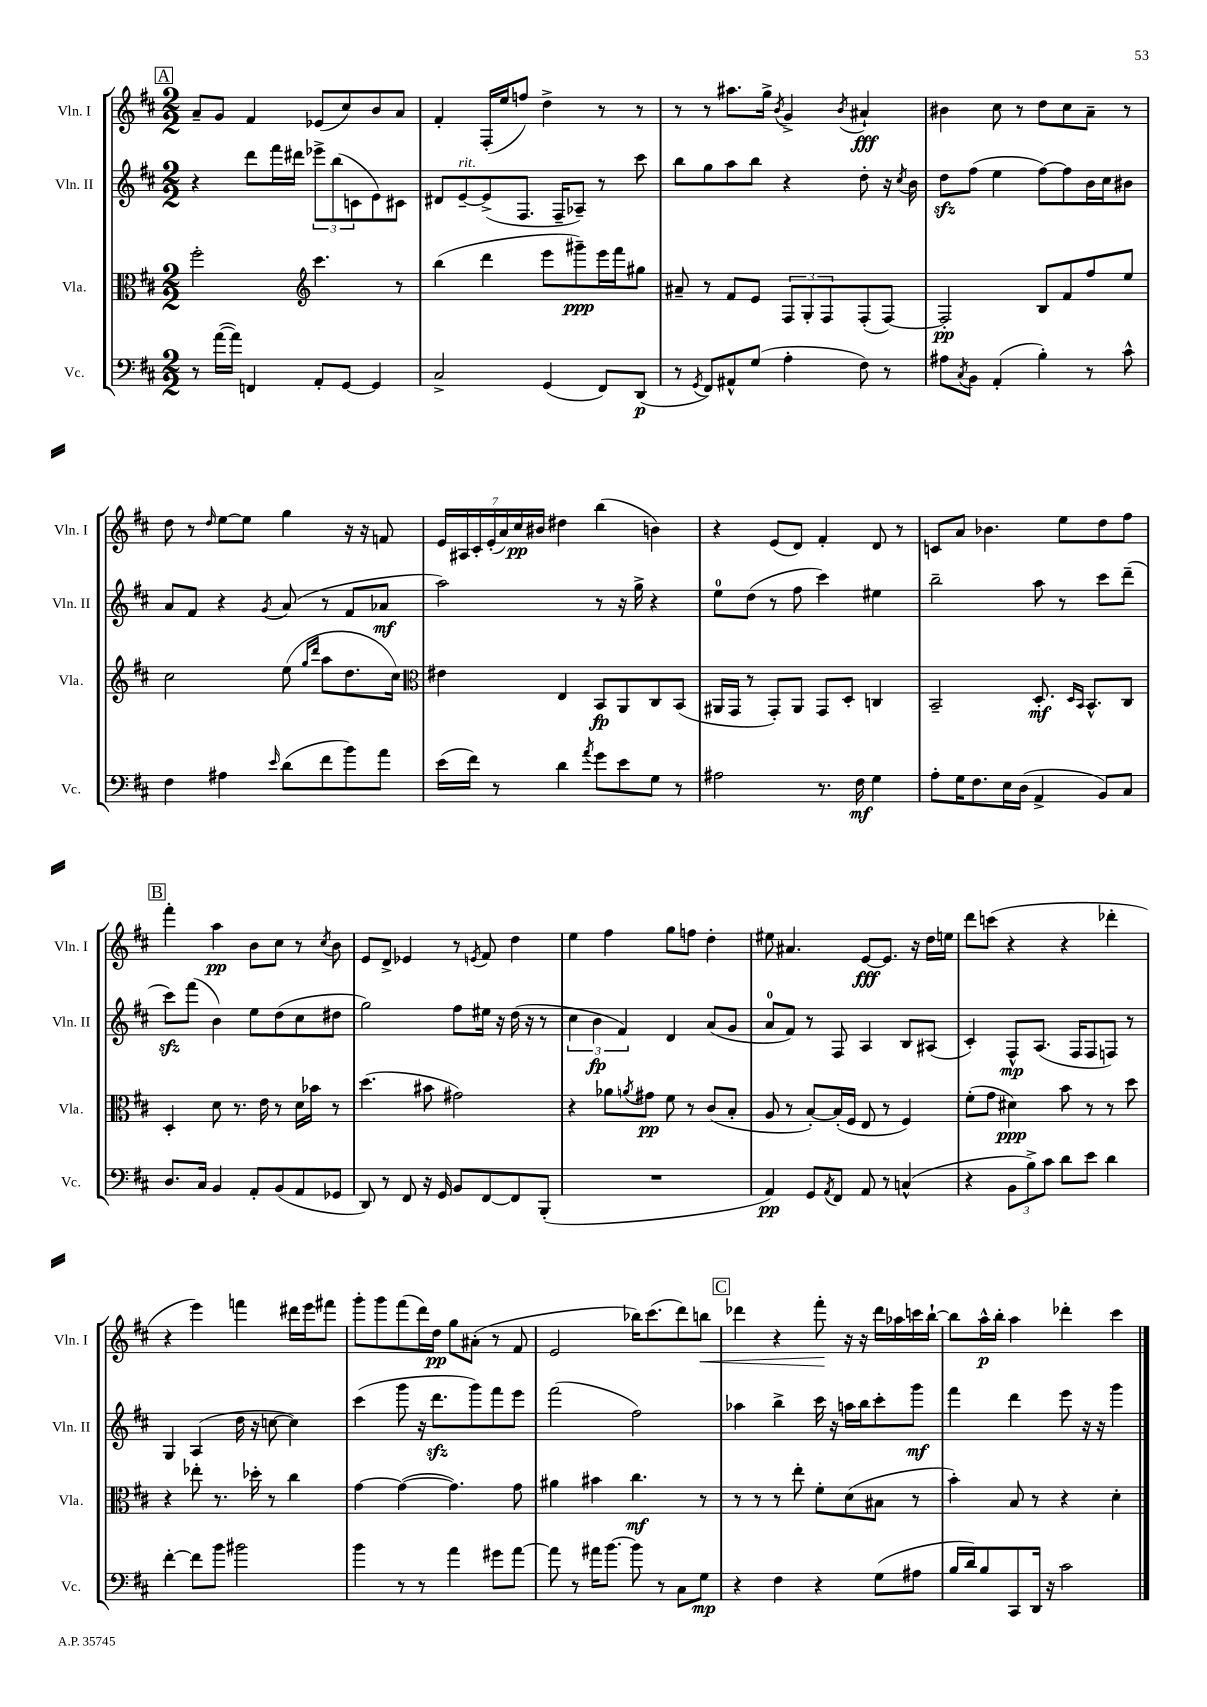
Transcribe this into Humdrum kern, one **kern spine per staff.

**kern	**dynam	**kern	**dynam	**kern	**dynam	**kern	**dynam
*part4	*part4	*part3	*part3	*part2	*part2	*part1	*part1
*staff4	*staff4	*staff3	*staff3	*staff2	*staff2	*staff1	*staff1
*I"Vc.	*	*I"Vla.	*	*I"Vln. II	*	*I"Vln. I	*
*I'Vc.	*	*I'Vla.	*	*I'Vln. II	*	*I'Vln. I	*
*clefF4	*	*clefC3	*	*clefG2	*	*clefG2	*
*k[f#c#]	*	*k[f#c#]	*	*k[f#c#]	*	*k[f#c#]	*
*M2/2	*	*M2/2	*	*M2/2	*	*M2/2	*
!!LO:REH:place=s1:t=A
=5	=5	=5	=5	=5	=5	=5	=5
8r	.	2ff#'\	.	4r	.	8a~/L	.
([16a\LL	.	.	.	.	.	8g/J	.
16a\JJ])	.	.	.	.	.	.	.
4FFn/	.	.	.	8ddd\L	.	4f#/	.
.	.	.	.	16fff#\L	.	.	.
.	.	.	.	16ddd#X\JJ	.	.	.
*	*	*clefG2	*	*	*	*	*
8AA'/L	.	4.ccc#\	.	12eee-X^\L	.	(8e-X/L	.
.	.	.	.	(12bb\	.	.	.
[8GG/J	.	.	.	.	.	8cc#/)	.
.	.	.	.	12cn\	.	.	.
4GG/]	.	.	.	8e\)	.	8b/	.
.	.	8r	.	8c#X\J	.	8a/J	.
=6	=6	=6	=6	=6	=6	=6	=6
2C#^/	.	(4bb\	.	8d#X/L	.	4f#'/	.
!	!	!	!	!LO:TX:a:i:t=rit.	!	!	!
.	.	.	.	[8e~/	.	.	.
.	.	4ddd\	.	(8e^/]	.	(16F#'/LL	.
.	.	.	.	.	.	16ee/J	.
.	.	.	.	8.F#/J	.	8ffn/J)	.
(4GG/	.	8eee\L	.	.	.	4dd^\	.
.	.	.	.	16F#~/KL	.	.	.
.	.	8ggg#X~\)	ppp	8A-X~/J)	.	.	.
8FF#/L)	.	16eee\L	.	8r	.	8r	.
.	.	16fff#\J	.	.	.	.	.
(8DD/J	p	8gg#X\J	.	8ccc#\	.	8r	.
=7	=7	=7	=7	=7	=7	=7	=7
8r	.	8a#X~/	.	8bb\L	.	8r	.
8qGG/	.	.	.	.	.	.	.
8FF#/L)	.	8r	.	8gg\	.	8r	.
8AA#X^^/	.	8f#/L	.	8aa\	.	8.aa#X\L	.
(8G/J	.	8e/J	.	8bb\J	.	.	.
.	.	.	.	.	.	16gg^\Jk	.
.	.	.	.	.	.	8qb/	.
4A'\	.	12F#/L	.	4r	.	4g^/	.
.	.	12G'/	.	.	.	.	.
.	.	12F#/	.	.	.	.	.
.	.	.	.	.	.	8qb/	.
8F#\)	.	(8F#'/	.	8dd'\	.	4a#X`/	fff
8r	.	[8F#/J)	.	16r	.	.	.
.	.	.	.	8qcc#/	.	.	.
.	.	.	.	16b\	.	.	.
=8	=8	=8	=8	=8	=8	=8	=8
8A#X\L	.	2F#'/]	pp	8ddzz\L	.	4b#X\	.
8qC#/	.	.	.	.	.	.	.
8BB\J	.	.	.	(8ff#\J	.	.	.
(4AA'/	.	.	.	4ee\	.	8cc#\	.
.	.	.	.	.	.	8r	.
4B'\)	.	8B/L	.	[8ff#\L)	.	8dd\L	.
.	.	8f#/	.	8ff#\]	.	8cc#\	.
8r	.	8ff#/	.	16b\L	.	8a~\J	.
.	.	.	.	16cc#\J	.	.	.
8c#^^\	.	8ee/J	.	8b#X\J	.	8r	.
!!LO:LB:g=z
=9	=9	=9	=9	=9	=9	=9	=9
4F#\	.	2cc#\	.	8a/L	.	8dd\	.
.	.	.	.	8f#/J	.	8r	.
.	.	.	.	.	.	16qqdd/	.
4A#X\	.	.	.	4r	.	[8ee\L	.
.	.	.	.	.	.	8ee\J]	.
16qqe/	.	.	.	8qg/	.	.	.
(8d\L	.	(8ee\	.	(8a/	.	4gg\	.
.	.	16qqgg/LL	.	.	.	.	.
.	.	16qqddd/JJ	.	.	.	.	.
8f#\	.	8aa\L	.	8r	.	.	.
8b\)	.	8.dd\	.	8f#/L	.	16r	.
.	.	.	.	.	.	16r	.
8a\J	.	.	.	8a-X/J	mf	8fn/	.
.	.	16cc#\Jk)	.	.	.	.	.
=10	=10	=10	=10	=10	=10	=10	=10
*	*	*clefC3	*	*	*	*	*
(16e\LL	.	4e#X\	.	2aa\)	.	28e/LL	.
.	.	.	.	.	.	28A#X/	.
16f#\JJ)	.	.	.	.	.	.	.
.	.	.	.	.	.	28c#'/	.
.	.	.	.	.	.	(28e'/	.
8r	.	.	.	.	.	.	.
.	.	.	.	.	.	28a/)	.
.	.	.	.	.	.	28cc#/	pp
.	.	.	.	.	.	28b#X/JJ	.
4d\	.	4E/	.	.	.	4dd#X\	.
8qa/	.	.	.	.	.	.	.
8g\L	.	8BB/L	fp	8r	.	(4bb\	.
8e\	.	8AA/	.	16r	.	.	.
.	.	.	.	16gg^\	.	.	.
8G\J	.	8C#/	.	4r	.	4bn\)	.
8r	.	(8BB/J	.	.	.	.	.
=11	=11	=11	=11	=11	=11	=11	=11
2A#X\	.	16AA#X/LL	.	8ee\L	.	4r	.
.	.	16GG/JJ	.	.	.	.	.
.	.	8r	.	(8dd\J	.	.	.
.	.	8GG'/L)	.	8r	.	(8e/L	.
.	.	8AA#/J	.	8ff#\	.	8d/J)	.
8.r	.	8GG/L	.	4ccc#\)	.	4f#'/	.
.	.	8D'/J	.	.	.	.	.
16F#\	mf	.	.	.	.	.	.
4G\	.	4Cn/	.	4ee#X\	.	8d/	.
.	.	.	.	.	.	8r	.
=12	=12	=12	=12	=12	=12	=12	=12
8A'\L	.	2BB~/	.	2bb~\	.	8cn/L	.
16G\K	.	.	.	.	.	8a/J	.
8.F#\	.	.	.	.	.	.	.
.	.	.	.	.	.	4.b-X\	.
16E\L	.	.	.	.	.	.	.
(16D\JJ	.	.	.	.	.	.	.
4AA^/	.	8.D'/	mf	8aa\	.	.	.
.	.	.	.	8r	.	8ee\L	.
.	.	16qqD/LL	.	.	.	.	.
.	.	16qqBB/JJ	.	.	.	.	.
.	.	8.BB^^/L	.	.	.	.	.
8BB/L)	.	.	.	8ccc#\L	.	8dd\	.
8C#/J	.	8C#/J	.	(8ddd~\J	.	8ff#\J	.
!!LO:LB:g=z
!!LO:REH:place=s1:t=B
=13	=13	=13	=13	=13	=13	=13	=13
8.D/L	.	4D'/	.	8ccc#zz\L)	.	4fff#'\	.
.	.	.	.	(8fff#\J	.	.	.
16C#/Jk	.	.	.	.	.	.	.
4BB/	.	8d\	.	4b\)	.	4aa\	pp
.	.	8.r	.	.	.	.	.
8AA'/L	.	.	.	8ee\L	.	8b\L	.
.	.	16e\	.	.	.	.	.
(8BB/	.	8r	.	(8dd\	.	8cc#\J	.
8AA/	.	16d\LL	.	8cc#\	.	8r	.
.	.	16b-X\JJ	.	.	.	.	.
.	.	.	.	.	.	8qcc#/	.
8GG-X/J	.	8r	.	8dd#X\J	.	8b\	.
=14	=14	=14	=14	=14	=14	=14	=14
8DD/)	.	(4.dd\	.	2gg\)	.	8e/L	.
8r	.	.	.	.	.	8d^/J	.
8FF#/	.	.	.	.	.	4e-X/	.
16r	.	8b#X\	.	.	.	.	.
16GG/	.	.	.	.	.	.	.
8BB/L	.	2g#X\)	.	8ff#\L	.	8r	.
.	.	.	.	.	.	8qen/	.
[8FF#/	.	.	.	16ee#X\Jk	.	8f#/	.
.	.	.	.	16r	.	.	.
8FF#/]	.	.	.	(16dd\	.	4dd\	.
.	.	.	.	16r	.	.	.
(8BBB'/J	.	.	.	8r	.	.	.
=15	=15	=15	=15	=15	=15	=15	=15
1r	.	4r	.	6cc#\	.	4ee\	.
.	.	.	.	6b\	fp	.	.
.	.	8a-X\L	.	.	.	4ff#\	.
.	.	.	.	6f#/)	.	.	.
.	.	8qan/	.	.	.	.	.
.	.	8g#X\J	pp	.	.	.	.
.	.	8f#\	.	4d/	.	8gg\L	.
.	.	8r	.	.	.	8ffn\J	.
.	.	(8c#/L	.	(8a/L	.	4dd'\	.
.	.	8B'/J	.	8g/J	.	.	.
=16	=16	=16	=16	=16	=16	=16	=16
4AA/)	pp	8A/	.	8a/L	.	8ee#X\	.
.	.	8r	.	8f#/J)	.	4.a#X/	.
8GG/L	.	[8B'/L)	.	8r	.	.	.
8qAA/	.	.	.	.	.	.	.
8FF#/J	.	(16B'/L]	.	8F#/	.	.	.
.	.	16F#/JJ	.	.	.	.	.
8AA/	.	8E/	.	4A/	.	[8e/L	fff
8r	.	8r	.	.	.	8.e/J]	.
(4Cn^^/	.	4F#/)	.	8B/L	.	.	.
.	.	.	.	.	.	16r	.
.	.	.	.	(8A#X/J	.	16dd\LL	.
.	.	.	.	.	.	16een\JJ	.
=17	=17	=17	=17	=17	=17	=17	=17
4r	.	(8f#'\L	.	4c#'/)	.	8ddd\L	.
.	.	8g\J	.	.	.	(8cccn\J	.
12BB\L	.	4d#X\)	ppp	8F#^^/L	mp	4r	.
12B^\)	.	.	.	.	.	.	.
.	.	.	.	(8.A/J	.	.	.
12c#\J	.	.	.	.	.	.	.
8d\L	.	8b\	.	.	.	4r	.
.	.	.	.	16F#/KL	.	.	.
8e\J	.	8r	.	8F#/	.	.	.
4d\	.	8r	.	8Fn/J)	.	4ddd-X'\	.
.	.	8dd\	.	8r	.	.	.
!!LO:LB:g=z
=18	=18	=18	=18	=18	=18	=18	=18
[4f#'\	.	4r	.	4G/	.	4r	.
8f#\L]	.	8ee-X'\	.	(4A/	.	4eee\)	.
8b\J	.	8.r	.	.	.	.	.
2b#X\	.	.	.	16dd\	.	4fffn\	.
.	.	16dd-X'\	.	16r	.	.	.
.	.	8r	.	[8ccn\	.	.	.
.	.	4cc#\	.	4cc\])	.	16ddd#X\LL	.
.	.	.	.	.	.	16eee\J	.
.	.	.	.	.	.	8fff#X\J	.
=19	=19	=19	=19	=19	=19	=19	=19
4b\	.	[4g\	.	(4ccc#\	.	8ggg'\L	.
.	.	.	.	.	.	8ggg\	.
8r	.	(4g\_	.	8ggg\	.	(8fff#\	.
8r	.	.	.	16r	.	16ddd\L)	.
.	.	.	.	8.dddzz\L	.	16dd\JJ	pp
4a\	.	4.g\])	.	.	.	8gg\L	.
.	.	.	.	8ggg\)	.	(8a#X'\J	.
8g#X\L	.	.	.	8fff#\	.	8r	.
[8a\J	.	8g\	.	8eee\J	.	8f#/	.
=20	=20	=20	=20	=20	=20	=20	=20
8a\]	.	4a#X\	.	(2fff#\	.	2e/	.
8r	.	.	.	.	.	.	.
16a#X\KL	.	4b#X\	.	.	.	.	.
[8.b\J	.	.	.	.	.	.	.
8b\]	.	4.cc#\	mf	2ff#\)	.	16bb-X\KL)	.
.	.	.	.	.	.	(8.ccc#\	.
8r	.	.	.	.	.	.	.
8C#\L	.	.	.	.	.	8ddd\)	.
!	!	!	!	!	!	!	!LO:HP:b
8G\J	mp	8r	.	.	.	8bbn\J	<
!!LO:REH:place=s1:t=C
=21	=21	=21	=21	=21	=21	=21	=21
4r	.	8r	.	4aa-X\	.	4ddd-X\	.
.	.	8r	.	.	.	.	.
4F#\	.	8r	.	4bb^\	.	4r	.
.	.	8ee'\	.	.	.	.	.
4r	.	8f#'\L	.	16ccc#\	.	8fff#'\	.
.	.	.	.	16r	.	.	.
.	.	(8d\	.	16aan\LL	.	16r	[
.	.	.	.	16bb\J	.	16r	.
(8G\L	.	8B#X\J	.	8ccc#'\	.	16ddd-\LL	.
.	.	.	.	.	.	16aa-X\	.
8A#X\J	.	8r	.	8ggg\J	mf	16cccn\	.
.	.	.	.	.	.	[16bb`\JJ	.
=22	=22	=22	=22	=22	=22	=22	=22
16B/LL	.	4b'\)	.	4fff#\	.	8bb\L]	.
16d/J)	.	.	.	.	.	.	.
8B/	.	.	.	.	.	16aa^^\L	p
.	.	.	.	.	.	16bb'\JJ	.
8CC#/	.	8B/	.	4ddd\	.	4aa\	.
16DD/Jk	.	8r	.	.	.	.	.
16r	.	.	.	.	.	.	.
2c#\	.	4r	.	8eee\	.	4ddd-X'\	.
.	.	.	.	16r	.	.	.
.	.	.	.	16r	.	.	.
.	.	4d'\	.	4ggg\	.	4ccc#\	.
==	==	==	==	==	==	==	==
*-	*-	*-	*-	*-	*-	*-	*-
